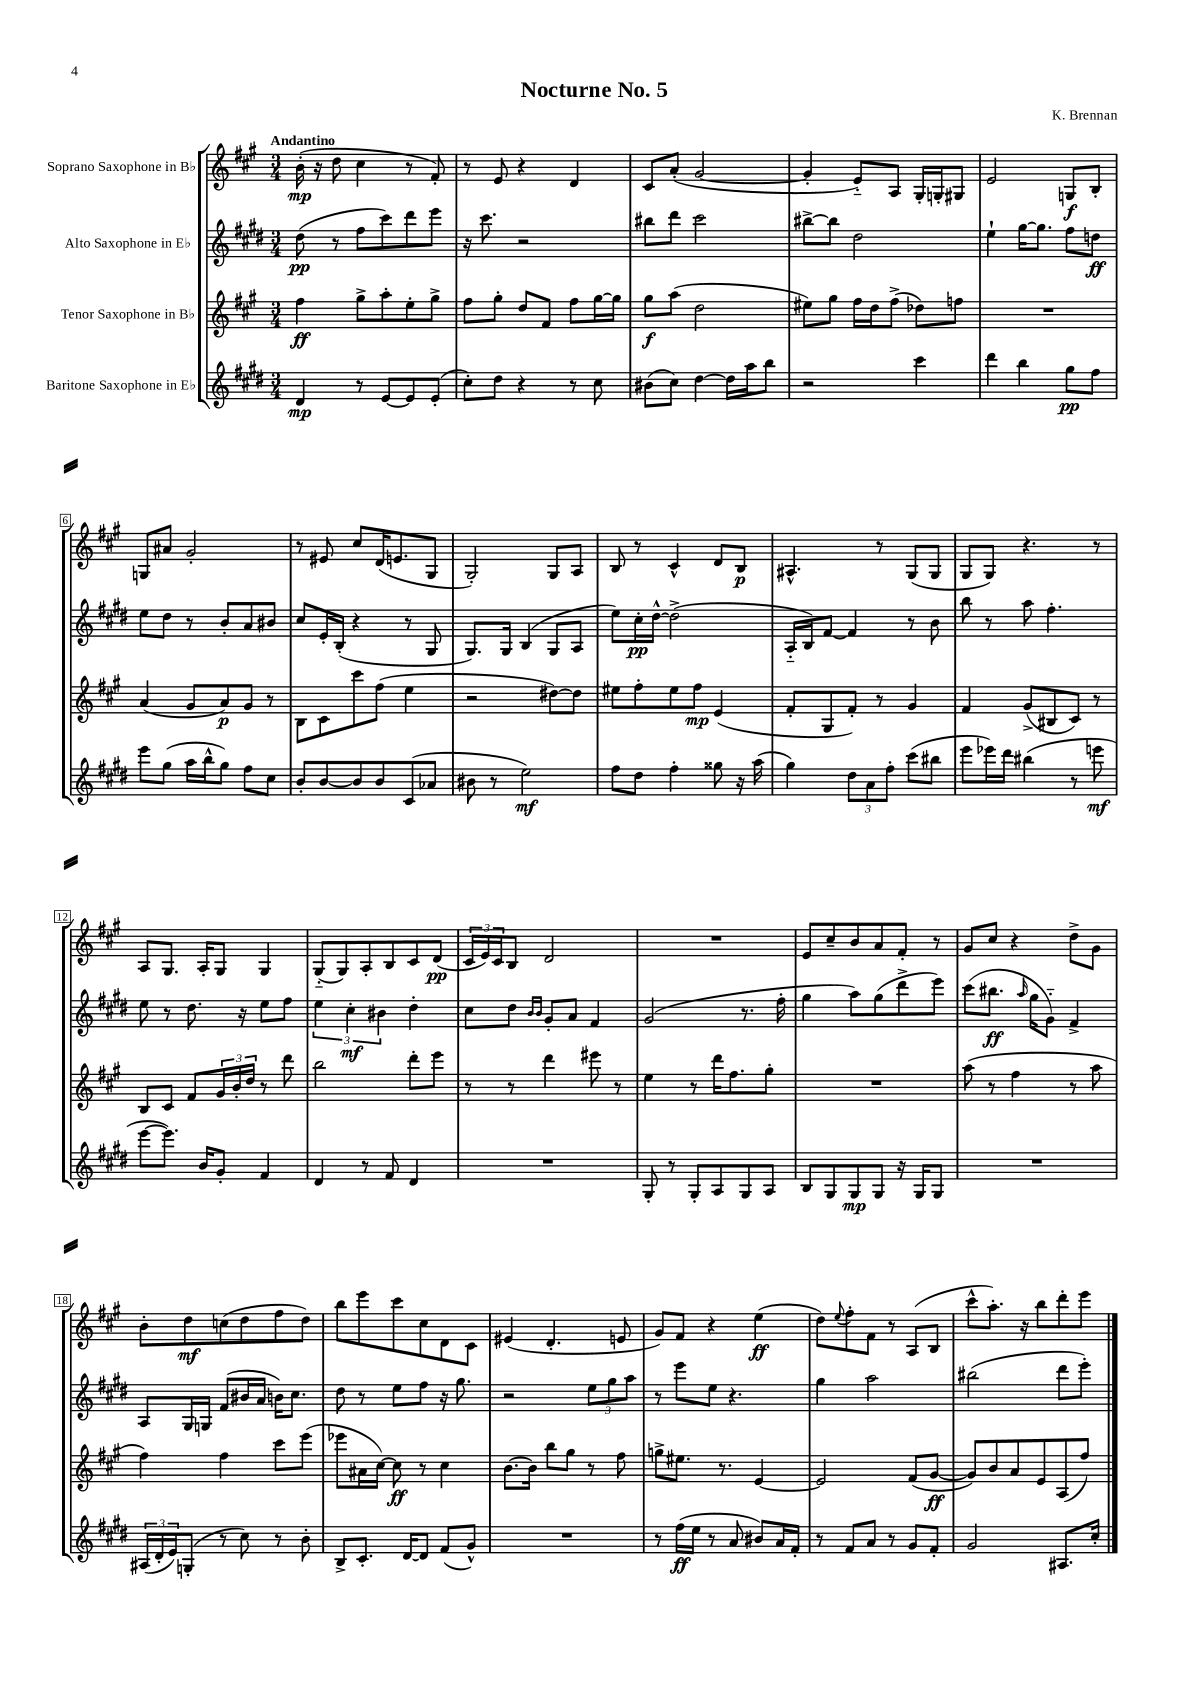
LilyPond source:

\header { title = "Nocturne No. 5" composer = "K. Brennan" }
<<
\new StaffGroup <<
\new Staff = "s0" \with { instrumentName = "Soprano Saxophone in Bb" } {
    \clef treble \key a \major \numericTimeSignature \time 3/4 \tempo "Andantino"
    b'16-.\mp( r16 d''8 cis''4 r8 fis'8-.) |
    r8 e'8 r4 d'4 |
    cis'8 a'8-.( gis'2~ |
    gis'4-. e'8-_) a8 gis16-. g16-. gis8 |
    e'2 g8\f b8-. |
    g8 ais'8 gis'2-. |
    r8 eis'8 cis''8 d'16( e'8. gis8 |
    gis2-.) gis8 a8 |
    b8 r8 cis'4-^ d'8 b8\p |
    ais4.-^ r8 gis8( gis8 |
    gis8 gis8) r4. r8 |
    a8 gis8. a16-. gis8 gis4 |
    gis8-_( gis8) a8-. b8 cis'8 d'8\pp( |
    \tuplet 3/2 { cis'16 e'16) cis'16 } b8 d'2 |
    R2. |
    e'8 cis''8-- b'8 a'8 fis'8-. r8 |
    gis'8 cis''8 r4 d''8-> gis'8 |
    b'8-. d''8\mf c''8( d''8 fis''8 d''8) |
    b''8 e'''8 cis'''8 cis''8 d'8 cis'8 |
    eis'4( d'4.-. e'8 |
    gis'8) fis'8 r4 e''4\ff( |
    d''8) \appoggiatura { e''8 } fis''8-. fis'8 r8 a8( b8 |
    cis'''8-^ a''8.-.) r16 b''8 d'''8-. e'''8 \bar "|." |
}
\new Staff = "s1" \with { instrumentName = "Alto Saxophone in Eb" } {
    \clef treble \key e \major \numericTimeSignature \time 3/4
    dis''8\pp( r8 fis''8 cis'''8) dis'''8 e'''8 |
    r16 cis'''8. r2 |
    bis''8 dis'''8 cis'''2 |
    bis''8~-> bis''8 dis''2 |
    e''4-! gis''16~ gis''8. fis''8 d''8\ff |
    e''8 dis''8 r8 b'8-. a'8 bis'8 |
    cis''8 e'16-. b16-.( r4 r8 gis8 |
    gis8.) gis16 b4( gis8 a8 |
    e''8) cis''16-.\pp dis''16~-^ dis''2->( |
    a16-_ b16) fis'8~ fis'4 r8 b'8 |
    b''8 r8 a''8 fis''4.-. |
    e''8 r8 dis''8. r16 e''8 fis''8 |
    \tuplet 3/2 { e''4 cis''4-.\mf bis'4 } dis''4-. |
    cis''8 dis''8 \grace { b'16 b'16 } gis'8-. a'8 fis'4 |
    gis'2( r8. fis''16-. |
    gis''4 a''8) gis''8( dis'''8-> e'''8) |
    cis'''8( bis''8.\ff \grace { a''16 } gis''16 gis'8-_) fis'4-> |
    a8 gis16 g16 fis'8( bis'16 a'16 b'16) cis''8. |
    dis''8 r8 e''8 fis''8 r16 gis''8. |
    r2 \tuplet 3/2 { e''8 gis''8 a''8 } |
    r8 e'''8 e''8 r4. |
    gis''4 a''2 |
    bis''2( dis'''8 e'''8-.) \bar "|." |
}
\new Staff = "s2" \with { instrumentName = "Tenor Saxophone in Bb" } {
    \clef treble \key a \major \numericTimeSignature \time 3/4
    fis''4\ff gis''8-> a''8-. e''8-. gis''8-> |
    fis''8 gis''8-. d''8 fis'8 fis''8 gis''16~ gis''16 |
    gis''8\f a''8( d''2 |
    eis''8) gis''8 fis''16 d''16 fis''8->( des''8) f''8 |
    R2. |
    a'4( gis'8 a'8\p) gis'8 r8 |
    b8 cis'8 cis'''8 fis''8( e''4 |
    r2 dis''8~) dis''8 |
    eis''8 fis''8-. eis''8 fis''8\mp e'4( |
    fis'8-. gis8 fis'8-.) r8 gis'4 |
    fis'4 gis'8->( bis8 cis'8) r8 |
    b8 cis'8 fis'8 \tuplet 3/2 { gis'16 b'16-. d''16 } r8 d'''8 |
    b''2 d'''8-. e'''8 |
    r8 r8 d'''4 eis'''8 r8 |
    e''4 r8 d'''16 fis''8. gis''8-. |
    R2. |
    a''8( r8 fis''4 r8 a''8 |
    fis''4) fis''4 cis'''8 e'''8( |
    ees'''8 ais'16 cis''16~) cis''8\ff r8 cis''4 |
    b'8.~ b'16 b''8 gis''8 r8 fis''8 |
    g''8-> eis''8. r8. e'4~ |
    e'2 fis'8( gis'8~\ff |
    gis'8) b'8 a'8 e'8 a8( fis''8) \bar "|." |
}
\new Staff = "s3" \with { instrumentName = "Baritone Saxophone in Eb" } {
    \clef treble \key e \major \numericTimeSignature \time 3/4
    dis'4\mp r8 e'8~ e'8 e'8-.( |
    cis''8-.) dis''8 r4 r8 cis''8 |
    bis'8( cis''8) dis''4~ dis''16 a''16 b''8 |
    r2 cis'''4 |
    dis'''4 b''4 gis''8\pp fis''8 |
    e'''8 gis''8( a''16 b''16-^ gis''8) fis''8 cis''8 |
    b'8-. b'8~ b'8 b'8 cis'8( aes'8 |
    bis'8 r8 e''2\mf) |
    fis''8 dis''8 fis''4-. gisis''8 r16 a''16( |
    gis''4) \tuplet 3/2 { dis''8 a'8 fis''8-. } cis'''8( bis''8 |
    e'''8 ees'''16) dis'''16 bis''4( r8 e'''8\mf |
    e'''8~ e'''8.) b'16 gis'8-. fis'4 |
    dis'4 r8 fis'8 dis'4 |
    R2. |
    gis8-. r8 gis8-. a8 gis8 a8 |
    b8 gis8 gis8\mp gis8 r16 gis16 gis8 |
    R2. |
    \tuplet 3/2 { ais16( dis'16-. e'16) } g8-.( r8 cis''8) r8 b'8-. |
    b8-> cis'8.-. dis'16~ dis'8 fis'8( gis'8-^) |
    R2. |
    r8 fis''16\ff( e''16 r8 a'8 bis'8) a'16 fis'16-. |
    r8 fis'8 a'8 r8 gis'8 fis'8-. |
    gis'2 ais8. cis''16-. \bar "|." |
}
>>
>>
\layout { \context { \Score \override BarNumber.stencil = #(make-stencil-boxer 0.1 0.3 ly:text-interface::print) } }
